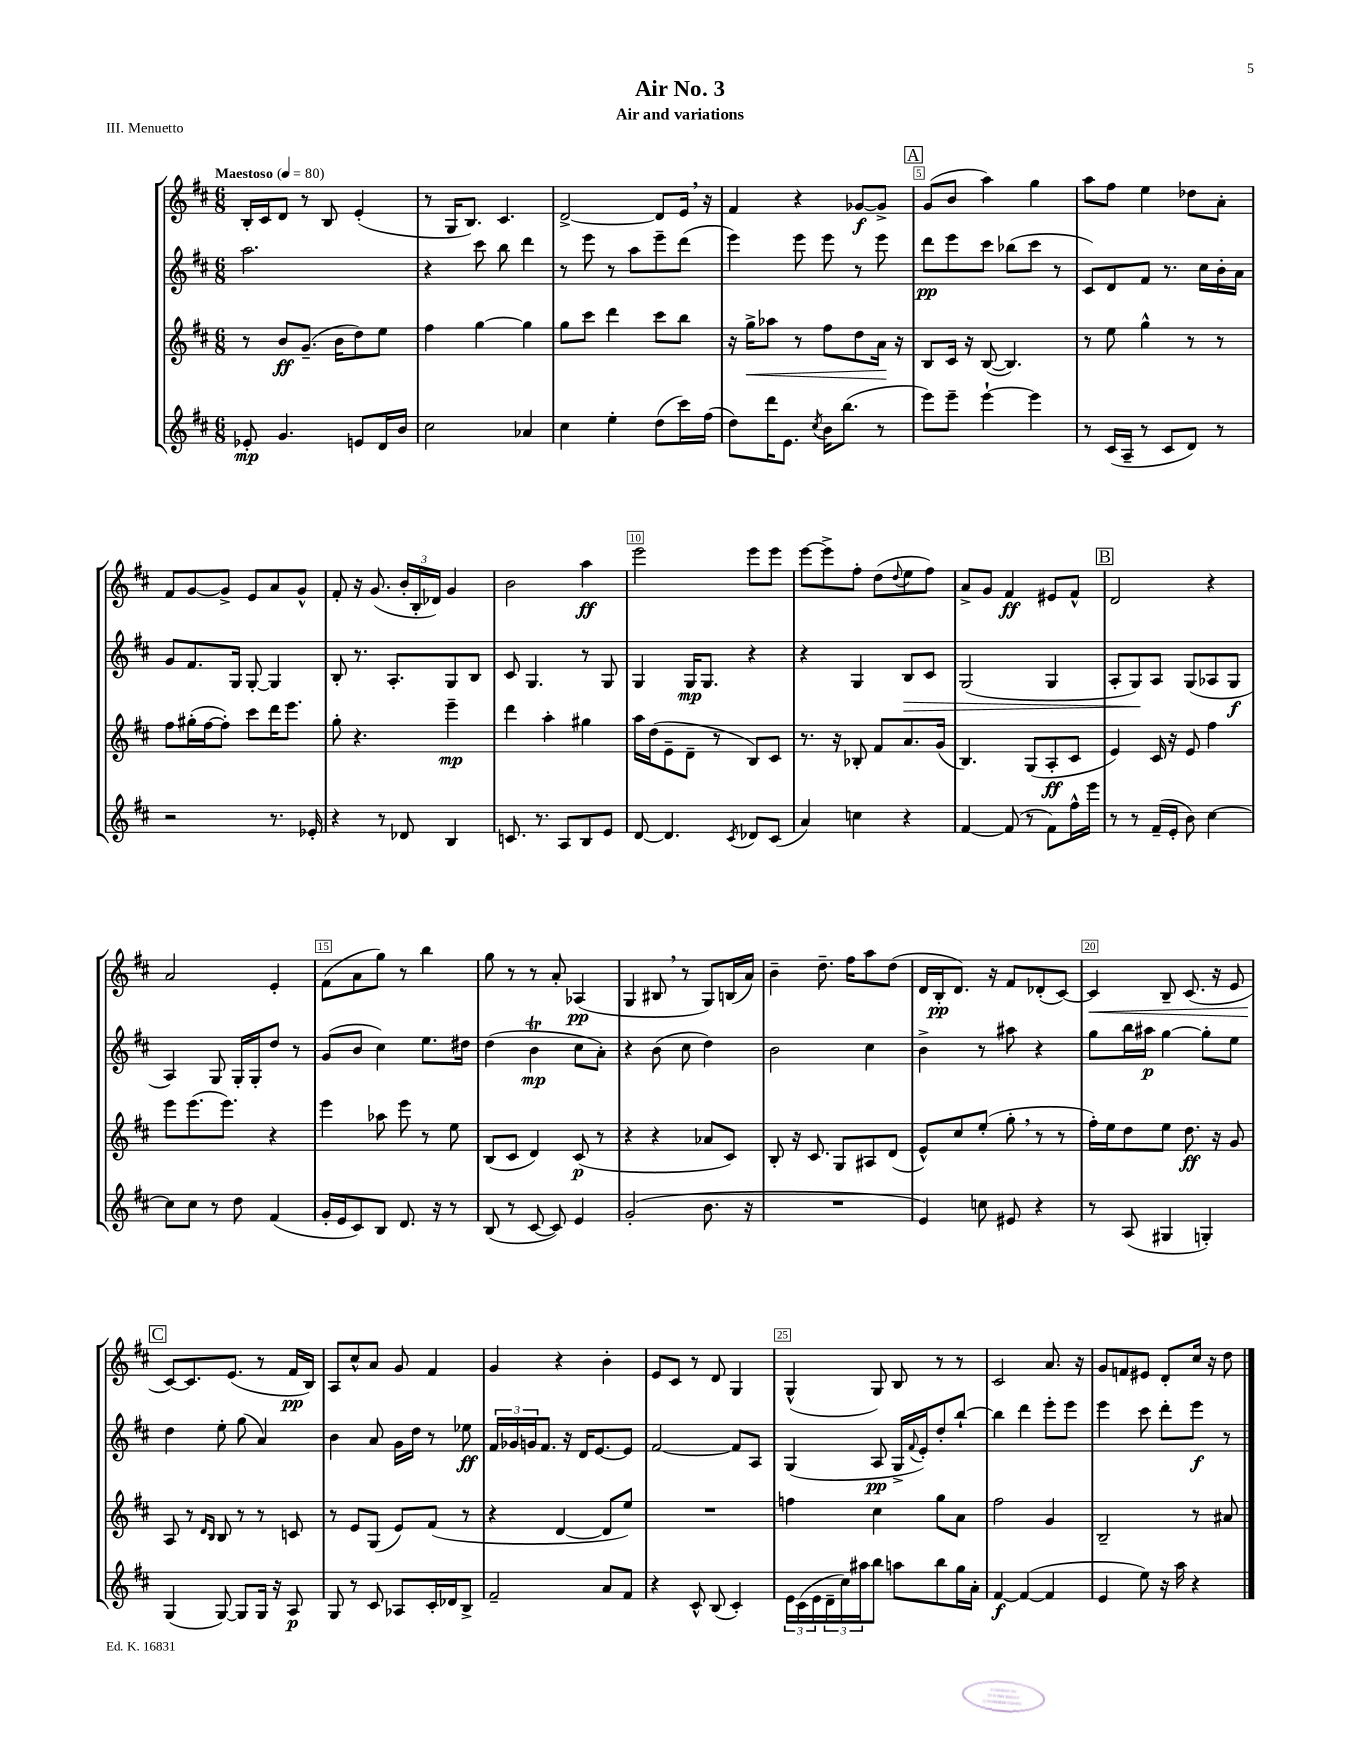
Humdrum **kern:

**kern	**kern	**kern	**kern
*staff4	*staff3	*staff2	*staff1
*clefG2	*clefG2	*clefG2	*clefG2
*k[f#c#]	*k[f#c#]	*k[f#c#]	*k[f#c#]
*M6/8	*M6/8	*M6/8	*M6/8
*MM80	*MM80	*MM80	*MM80
8e-'/	8r	2.aa\	16B'/LL
.	.	.	16c#/J
4.g/	8b/L	.	8d/J
.	(8.g~/J	.	8r
.	.	.	8B/
.	16b\LK	.	.
8e/L	8dd\)	.	(4e'/
16d/L	8ee\J	.	.
16b/JJ	.	.	.
=	=	=	=
2cc#\	4ff#\	4r	8r
.	.	.	16G/LK
.	.	.	8.B/J)
.	[4gg\	8ccc#\	.
.	.	8bb\	4.c#/
4a-/	4gg\]	4ddd\	.
=	=	=	=
4cc#\	8gg\L	8r	[2d^/
.	8ccc#\J	8eee\	.
4ee'\	4ddd\	8r	.
.	.	8aa\L	.
(8dd\L	8ccc#\L	8eee~\	8d/]L
16ccc#\L)	8bb\J	(8ddd\J	16e/Jk
(16ff#\JJ	.	.	16r
=	=	=	=
8dd\L)	16r	4eee\)	4f#/
.	16gg^\LK	.	.
16ddd\K	8aa-\J	.	.
8.e\J	.	.	.
.	8r	8eee\	4r
8qcc#/	.	.	.
16b\LK	8ff#\L	8eee\	.
(8.bb\J	.	.	.
.	8dd\	8r	[8g-/L
8r	16a\Jk	8eee\	8g-^/]J
.	16r	.	.
=	=	=	=
8eee\L)	8B/L	8ddd\L	(8g/L
8eee~\J	16c#/Jk	8eee\	8b/J
.	16r	.	.
[4eee`\	([8B/	8ccc#\J	4aa\)
.	4.B/])	(8bb-\L	.
4eee\]	.	8ccc#\J	4gg\
.	.	8r	.
=	=	=	=
8r	8r	8c#/L)	8aa\L
(16c#/LL	8ee\	8d/	8ff#\J
16A~/JJ	.	.	.
8r	4gg^^\	8f#/J	4ee\
8c#/L	.	8.r	.
8d/J)	8r	.	8dd-\L
.	.	16cc#\LL	.
8r	8r	16b'\	8a'\J
.	.	16a\JJ	.
=	=	=	=
2r	8ff#\L	8g/L	8f#/L
.	(16gg#'\L	8.f#/	[8g/
.	[16ff#\J	.	.
.	8ff#'\]J)	.	8g^/]J
.	.	16G/Jk	.
.	8ccc#\L	[8G'/	8e/L
8.r	16ddd\K	4G/]	8a/
.	8.eee\J	.	.
.	.	.	8g^^/J
16e-'/	.	.	.
=	=	=	=
4r	8gg'\	8B'/	8f#'/
.	4.r	8.r	16r
.	.	.	(8.g/
8r	.	.	.
.	.	8.A'/L	.
8d-/	.	.	24b'/LL
.	.	.	24B'/
.	.	.	24d-/JJ)
4B/	4eee~\	8G/	4g/
.	.	8B/J	.
=	=	=	=
8.c/	4ddd\	8c#/	2b\
.	.	4.G/	.
8.r	.	.	.
.	4aa'\	.	.
8A/L	.	.	.
8B/	4gg#\	8r	4aa\
8e/J	.	8G/	.
=	=	=	=
[8d/	16aa\LL	4G/	2eee\
.	(16dd\J	.	.
4.d/]	8e~\	.	.
.	8d~\J	16G/LK	.
.	.	8.G/J	.
.	8r	.	.
8qc#/	.	.	.
8d-/L	8B/L)	4r	8eee\L
(8c#/J	8c#/J	.	8eee\J
=	=	=	=
4a/)	8.r	4r	[8eee\L
.	.	.	8eee^\]
.	16r	.	.
4cc\	8B-'/	4G/	8ff#'\J
.	8f#/L	.	(8dd\L
.	.	.	8qqdd/
4r	8.a/	8B/L	8ee\
.	.	8c#/J	8ff#\J)
.	(16g/Jk	.	.
=	=	=	=
[4f#/	4.B/)	(2G/	8a^/L
.	.	.	8g/J
(8f#/]	.	.	4f#/
8r	(8G/L	.	.
8f#\L)	8A'/	4G/	8e#/L
16ff#^^\L	8c#/J	.	8f#^^/J
16eee\JJ	.	.	.
=	=	=	=
8r	4e/)	8A'/L	2d/
8r	.	8G/)	.
(16f#~/LL	16c#/	8A/J	.
16e'/JJ	16r	.	.
8b\)	8e/	(8G/L	.
[4cc#\	4ff#\	8A-/	4r
.	.	8G/J	.
=	=	=	=
8cc#\]L	8eee\L	4A/)	2a/
8cc#\J	(8.eee\	.	.
8r	.	8G/	.
.	8.eee\J)	.	.
8dd\	.	16G'/LL	.
.	.	16G'/J	.
(4f#/	4r	8dd/J	4e'/
.	.	8r	.
=	=	=	=
16g'/LL	4eee\	(8g/L	(8f#\L
16e/J	.	.	.
8c#/)	.	8b/J	8a\
8B/J	8aa-\	4cc#\)	8gg\J)
8.d/	8eee\	.	8r
.	8r	8.ee\L	4bb\
16r	.	.	.
8r	8ee\	.	.
.	.	16dd#\Jk	.
=	=	=	=
(8B/	(8B/L	(4dd\	8gg\
8r	8c#/J	.	8r
[8c#/	4d/)	4b\	8r
8c#/])	.	.	8a'/
4e/	(8c#/	8cc#\L	(4A-/
.	8r	8a'\J)	.
=	=	=	=
(2g'/	4r	4r	4G/
.	4r	(8b\	8B#/
.	.	8cc#\	8r
8.b\	8a-/L	4dd\)	8G/L)
.	8c#/J)	.	(16B/L
16r	.	.	16a/JJ)
=	=	=	=
2.r	8B'/	2b\	4b~\
.	16r	.	.
.	8.c#/	.	.
.	.	.	8.dd~\
.	8G/L	.	.
.	.	.	16ff#\LK
.	8A#/	4cc#\	8aa\
.	(8d/J	.	(8dd\J
=	=	=	=
4e/)	8e^^/L)	4b^\	16d/LL
.	.	.	16B'/J
.	8cc#/	.	8.d/J)
8cc\	(8ee'/J	8r	.
.	.	.	16r
8e#/	8gg'\	8aa#\	8f#/L
4r	8r	4r	(8d-'/
.	8r	.	[8c#/J)
=	=	=	=
8r	16ff#'\LL)	8gg\L	4c#/]
.	16ee\J	.	.
(8A/	8dd\	16bb\L	.
.	.	16aa#\JJ	.
4G#/	8ee\J	[4gg\	8B~/
.	8.dd\	.	(8.c#/
4G'/)	.	8gg'\]L	.
.	16r	.	16r
.	8g/	8ee\J	8e/
=	=	=	=
(4G/	8A/	4dd\	[8c#/L)
.	8r	.	8.c#/]
.	16qqd/LL	.	.
.	16qqB/JJ	.	.
[8G/)	8B/	8ee'\	.
.	.	.	(8.e/J
8G/]L	8r	(8gg\	.
16G/Jk	8r	4a/)	8r
16r	.	.	.
8A/	8c/	.	16f#/LL
.	.	.	16B/JJ)
=	=	=	=
8G/	8r	4b\	8A/L
8r	8e/L	.	8cc#^^/
8c#/	(8G/J	8a/	8a/J
8A-/L	8e/L)	16g\LL	8g/
.	.	16dd\JJ	.
16c#'/L	(8f#/J	8r	4f#/
16d-/J	.	.	.
8B^/J	8r	8ee-\	.
=	=	=	=
2f#~/	4r	24f#/LL	4g/
.	.	24g-/	.
.	.	24g/J	.
.	.	8.f#/J	.
.	[4d/	.	4r
.	.	16r	.
.	.	16d/LK	.
.	.	[8.e/	.
8a/L	8d/]L	.	4b'\
8f#/J	8ee/J)	8e/]J	.
=	=	=	=
4r	2.r	[2f#/	8e/L
.	.	.	8c#/J
8c#^^/	.	.	8r
(8B/	.	.	8d/
4c#'/)	.	8f#/]L	4G/
.	.	8A/J	.
=	=	=	=
24e\LL	4ff\	(4G/	(4G^^/
(24c#\	.	.	.
24e\	.	.	.
24d~\	.	.	.
24cc#\)	.	.	.
24aa#\J	.	.	.
8bb\J	4cc#\	8A/	8G/)
8aa\L	.	16G^/LL	8B/
.	.	8qqf#/	.
.	.	16e'/J)	.
8bb\	8gg\L	8dd'/	8r
16gg\L	8a\J	[8bb`/J	8r
16a'\JJ	.	.	.
=	=	=	=
[4f#/	2ff#\	4bb\]	2c#/
(4f#/_	.	4ddd\	.
4f#/]	4g/	8eee'\L	8.a/
.	.	8eee\J	.
.	.	.	16r
=	=	=	=
4e/	2B~/	4eee\	8g/L
.	.	.	8f/
8ee\)	.	8ccc#\	8e#/J
16r	.	8ddd'\L	8d'/L
16aa\	.	.	.
4r	8r	8eee\J	16cc#/Jk
.	.	.	16r
.	8a#/	8r	8dd\
==	==	==	==
*-	*-	*-	*-
